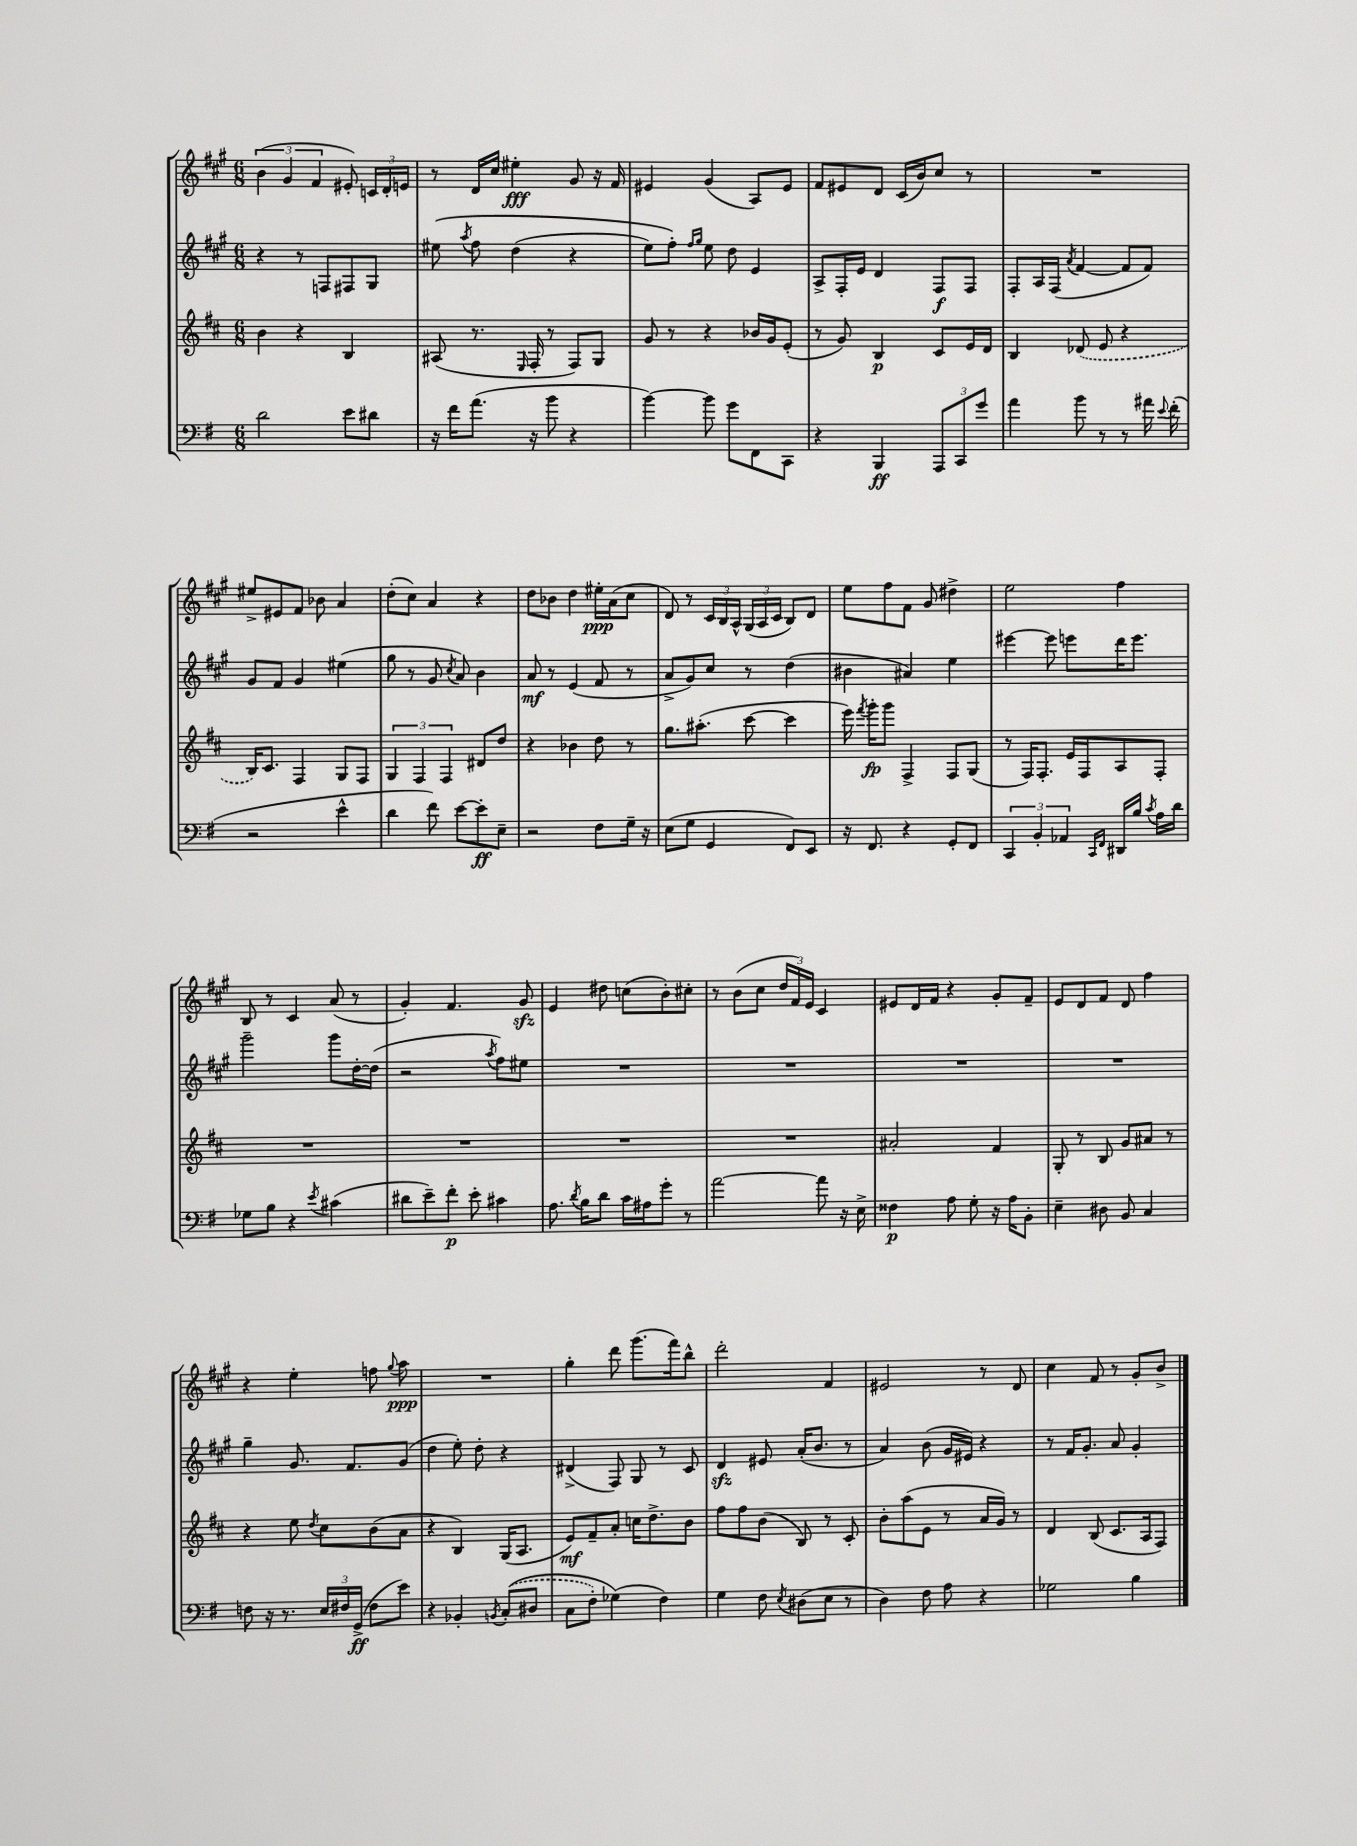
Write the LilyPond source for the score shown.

<<
\new StaffGroup <<
\new Staff = "s0" {
    \clef treble \key a \major \numericTimeSignature \time 6/8
    \autoBeamOff \tuplet 3/2 { b'4( gis'4 fis'4 } eis'8-.) \tuplet 3/2 { c'16[ d'16-. e'16] } |
    r8 d'16[ cis''16] eis''4-.\fff gis'8 r16 fis'16 |
    eis'4 gis'4( a8[) eis'8] |
    fis'8[ eis'8 d'8] cis'16[( b'16) cis''8] r8 |
    R2. |
    eis''8[-> eis'8 fis'8] bes'8 a'4 |
    d''8[-.( cis''8]) a'4 r4 |
    d''8[ bes'8] d''4 eis''16[-.\ppp a'16( cis''8] |
    d'8) r8 \tuplet 3/2 { cis'16[ b16 a16]-^ } \tuplet 3/2 { gis16[( a16 cis'16] } b8[) d'8] |
    e''8[ fis''8 fis'8] gis'8 dis''4-> |
    e''2 fis''4 |
    b8 r8 cis'4 a'8( r8 |
    gis'4-.) fis'4. gis'8\sfz |
    e'4 dis''8 c''8[( b'8-.) cis''8]-. |
    r8 b'8[( cis''8] \tuplet 3/2 { d''16[ fis'16) e'16] } cis'4 |
    eis'8[ d'16 fis'16] r4 gis'8[-. fis'8]-- |
    e'8[ d'8 fis'8] d'8 fis''4 |
    r4 e''4-. f''8 \appoggiatura { gis''8 } a''8\ppp |
    R2. |
    gis''4-. d'''8 gis'''8.[( fis'''16) b''8]-^ |
    d'''2-. fis'4 |
    eis'2 r8 d'8 |
    cis''4 fis'8 r8 gis'8[-. b'8]-> \bar "|." |
}
\new Staff = "s1" {
    \clef treble \key a \major \numericTimeSignature \time 6/8
    \autoBeamOff r4 r8 f8[ fis8 gis8] |
    eis''8\( \acciaccatura { a''8 } fis''8 d''4( r4 |
    e''8[) fis''8]-.\) \grace { fis''16[ gis''16] } e''8 d''8 e'4 |
    a8[-> fis16-. e'16] d'4 fis8[\f fis8] |
    fis8[-. a16 fis16]( \acciaccatura { a'8 } fis'4~ fis'8[ fis'8]) |
    gis'8[ fis'8] gis'4 eis''4( |
    gis''8 r8 gis'8 \acciaccatura { cis''8 } a'8) b'4 |
    a'8\mf r8 e'4( fis'8 r8 |
    a'8[-> gis'8) cis''8] r8 d''4( |
    bis'4 ais'4) e''4 |
    eis'''4~ eis'''8 e'''8[ d'''16 e'''8.] |
    gis'''2-- gis'''8[ d''16~-. d''16]( |
    r2 \acciaccatura { a''8 } fis''8[) eis''8] |
    R2. |
    R2. |
    R2. |
    R2. |
    gis''4-- gis'8. fis'8.[ gis'8]( |
    d''4 e''8-.) d''8-. r4 |
    dis'4->( fis8) gis8 r8 cis'8 |
    d'4\sfz eis'8 a'16[-.( b'8.] r8 |
    a'4) b'8( gis'16[ eis'16]) r4 |
    r8 fis'16[ gis'8.]-. a'8 gis'4-. \bar "|." |
}
\new Staff = "s2" {
    \clef treble \key d \major \numericTimeSignature \time 6/8
    \autoBeamOff b'4 r4 b4 |
    ais8( r8. \grace { e16 } fis16-. r8 fis8[) g8] |
    g'8 r8 r4 bes'16[ g'16 e'8]-.( |
    r8 g'8) b4\p cis'8[ e'16 d'16] |
    b4 \once \slurDashed des'8( e'8 r4 |
    b16[) cis'8.] fis4 g8[ fis8] |
    \tuplet 3/2 { g4 fis4 fis4 } dis'8[ d''8] |
    r4 bes'4 d''8 r8 |
    g''8.[ ais''8.]-.( cis'''8~ cis'''4 |
    e'''16) \acciaccatura { fis'''8 } g'''16[-.\fp g'''8] fis4-> fis8[ g8]( |
    r8 fis16[) fis8.]-. e'16[ fis16 a8 fis8]-. |
    R2. |
    R2. |
    R2. |
    R2. |
    ais'2-. fis'4 |
    g8-. r8 b8 g'8[ ais'8] r8 |
    r4 e''8 \acciaccatura { d''8 } cis''8[ b'8( a'8] |
    r4 b4) g16[( a8.] |
    e'8[\mf) fis'8-- a'8]-. c''16[ d''8.-> b'8] |
    fis''8[ fis''8 b'8]( b8) r8 cis'8-. |
    b'8[-. a''8( e'8] r8 a'16[ g'16]) r8 |
    d'4 b8( cis'8.[ a16 fis8]) \bar "|." |
}
\new Staff = "s3" {
    \clef bass \key g \major \numericTimeSignature \time 6/8
    \autoBeamOff d'2 e'8[ dis'8] |
    r16 fis'16[ a'8.]( r16 b'8 r4 |
    b'4~) b'8 g'8[ fis,8 c,8] |
    r4 b,,4\ff \tuplet 3/2 { a,,8[ c,8 g'8] } |
    a'4 b'8 r8 r8 ais'16 \appoggiatura { e'8 } fis'16-.( |
    r2 e'4-^ |
    d'4 fis'8) e'8[~ e'8-.\ff e8]-- |
    r2 fis8[ g16]-- r16 |
    e8[( g8] g,4 fis,8[) e,8] |
    r16 fis,8. r4 g,8[-. fis,8] |
    \tuplet 3/2 { c,4 b,4-. aes,4 } \grace { c,16[ fis,16] } dis,16[ b16] \acciaccatura { c'8 } a16[ d'16] |
    ges8[ b8] r4 \acciaccatura { e'8 } cis'4( |
    dis'8[ e'8--) fis'8]-.\p e'8-. cis'4 |
    a8. \acciaccatura { d'8 } b16[ d'8] c'16[ ais16 g'8]-. r8 |
    a'2~ a'8 r16 e16-> |
    fisis4\p a8 g8-. r16 a16[ b,8]-. |
    e4-- dis8 b,8 c4 |
    f8 r16 r8. \tuplet 3/2 { e16[ fis16 g,16]->\ff( } fis8[ e'8]) |
    r4 bes,4-. \acciaccatura { b,8 } \once \slurDashed c8[-.(\( dis8] |
    c8[ fis8]-.) ges4(\) fis4) |
    g4 fis8 \acciaccatura { e8 } dis8[( e8] r8 |
    d4) fis8 a8 r4 |
    ges2 b4 \bar "|." |
}
>>
>>
\layout { \context { \Score \remove "Bar_number_engraver" } }
